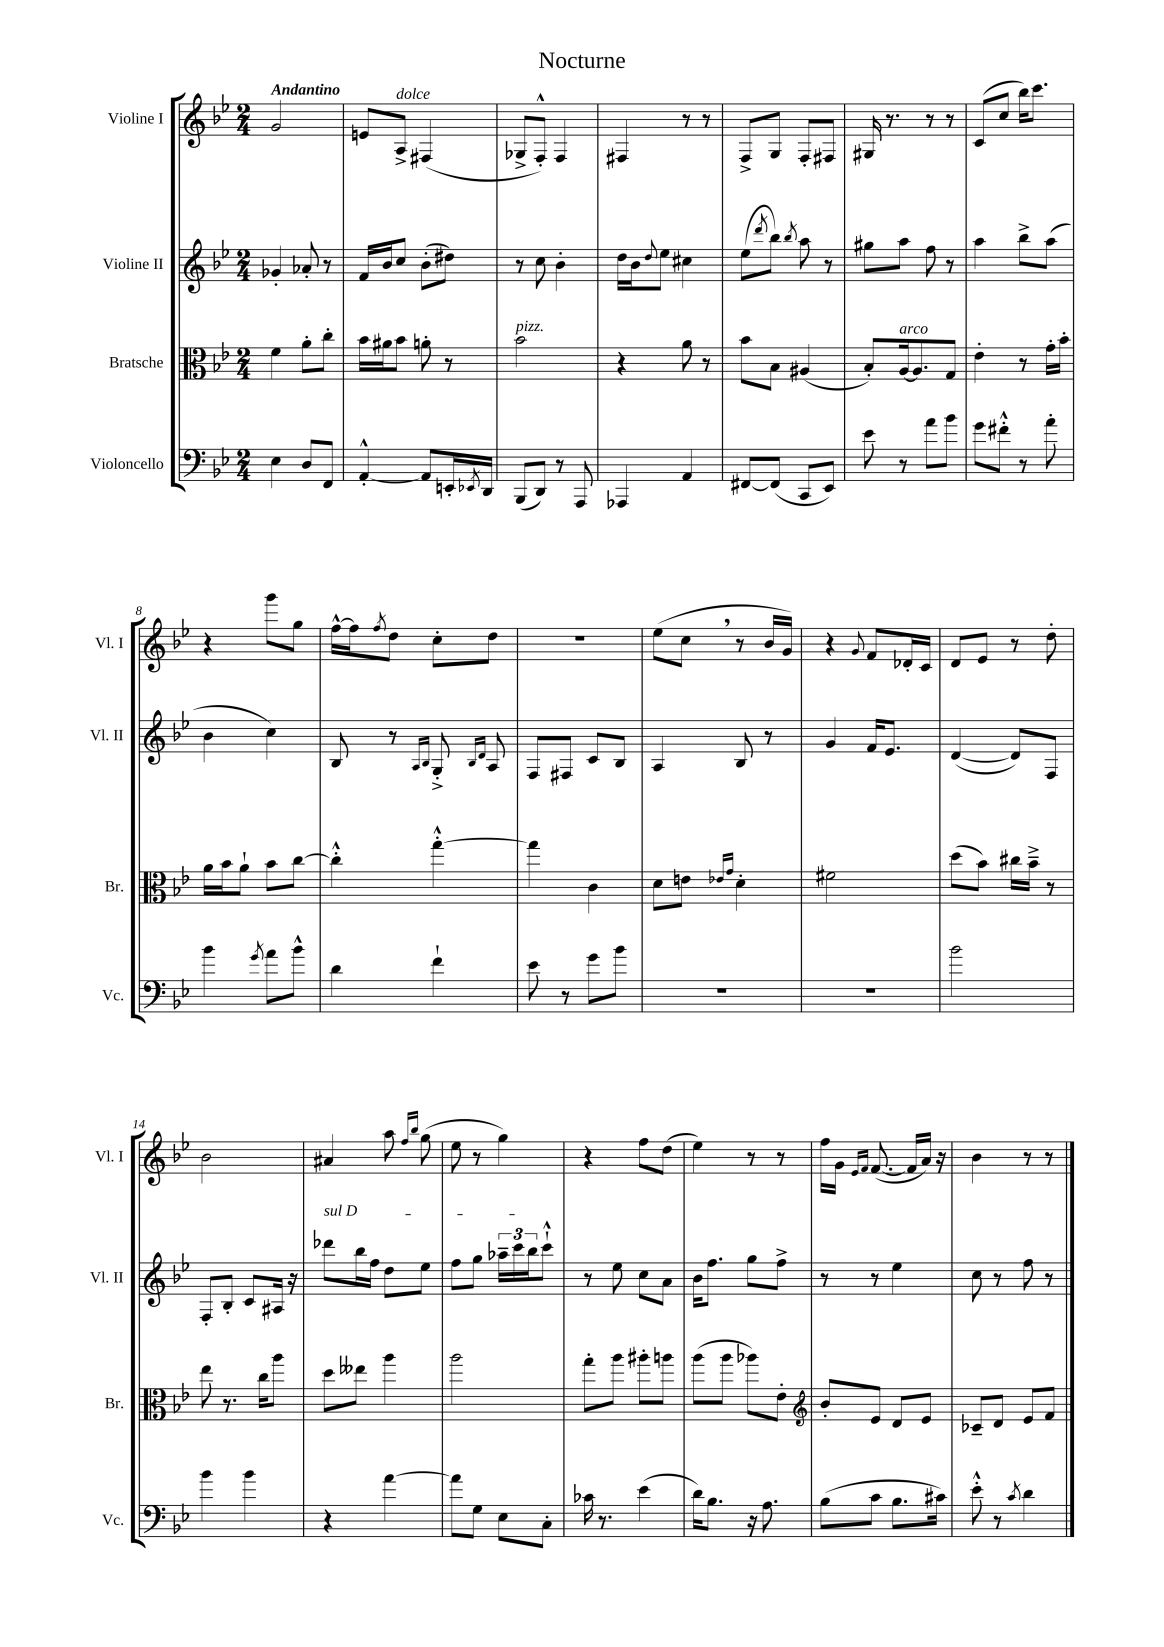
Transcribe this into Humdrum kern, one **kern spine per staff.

**kern	**kern	**kern	**kern
*staff4	*staff3	*staff2	*staff1
*clefF4	*clefC3	*clefG2	*clefG2
*k[b-e-]	*k[b-e-]	*k[b-e-]	*k[b-e-]
*M2/4	*M2/4	*M2/4	*M2/4
4E-\	4f\	4g-'/	2g/
8D/L	8a'\L	8a-'/	.
8FF/J	8cc'\J	8r	.
=	=	=	=
[4AA'^^/	16b-\LL	16f/LL	8e/L
.	16a#\J	16b-/J	.
.	8b-\J	8cc/J	8A^/J
8AA/]L	8a'\	(8b-'\L	(4F#/
16EE'/L	8r	8dd#\J)	.
8qEE-/	.	.	.
16DD/JJ	.	.	.
=	=	=	=
(8BBB-/L	2b-\	8r	8G-^/L
8DD/J)	.	8cc\	8F'^^/J)
8r	.	4b-'\	4F/
8AAA/	.	.	.
=	=	=	=
4AAA-/	4r	16dd\LL	4F#/
.	.	16b-\J	.
.	.	8qqdd/	.
.	.	8ee-\J	.
4AA/	8a\	4cc#\	8r
.	8r	.	8r
=	=	=	=
[8FF#/L	8b-\L	(8ee-\L	8F^/L
.	.	8qddd/	.
(8FF#/]J	8B-\J	8bb-\J)	8G/J
.	.	8qbb-/	.
8CC/L	(4A#/	8aa\	8F'/L
8EE-/J)	.	8r	8F#/J
=	=	=	=
8e-\	8B-'/L)	8gg#\L	16G#/
.	.	.	8.r
8r	[16A/k	8aa\J	.
.	8.A/]	.	.
8a\L	.	8ff\	8r
8b-\J	8G/J	8r	8r
=	=	=	=
8g\L	4e-'\	4aa\	(8c/L
8f#'^^\J	.	.	8cc/J
8r	8r	8bb-^\L	16bb-\LK)
.	.	.	8.ccc\J
8a'\	16g'\LL	(8aa\J	.
.	16b-'\JJ	.	.
=	=	=	=
4b-\	16a\LL	4b-\	4r
.	16b-\J	.	.
.	8a`\J	.	.
8qg/	.	.	.
8a\L	8b-\L	4cc\)	8ggg\L
8b-^^\J	[8cc\J	.	8gg\J
=	=	=	=
4d\	4cc'^^\]	8B-/	[16ff^^\LL
.	.	.	16ff\]J
.	.	.	8qff/
.	.	8r	8dd\J
.	.	16qqA/LL	.
.	.	16qqB-/JJ	.
4f`\	[4gg'^^\	8G'^/	8cc'\L
.	.	16qqB-/LL	.
.	.	16qqd/JJ	.
.	.	8A/	8dd\J
=	=	=	=
8e-\	4gg\]	8F/L	2r
8r	.	8F#/J	.
8g\L	4c\	8c/L	.
8b-\J	.	8B-/J	.
=	=	=	=
2r	8d\L	4A/	(8ee-\L
.	8e\J	.	8cc\J
.	16qqe-/LL	.	.
.	16qqg/JJ	.	.
.	4d'\	8B-/	8r
.	.	8r	16b-/LL
.	.	.	16g/JJ)
=	=	=	=
2r	2f#\	4g/	4r
.	.	.	8qqg/
.	.	16f/LK	8f/L
.	.	8.e-/J	.
.	.	.	16d-'/L
.	.	.	16c/JJ
=	=	=	=
2b-\	(8dd\L	([4d/	8d/L
.	8b-\J)	.	8e-/J
.	16cc#\LL	8d/]L)	8r
.	16b-~^\JJ	.	.
.	8r	8F/J	8dd'\
=	=	=	=
4b-\	8ee-\	8F'/L	2b-\
.	8.r	8B-'/J	.
4b-\	.	8c/L	.
.	16cc\LK	.	.
.	8aa\J	16A#/Jk	.
.	.	16r	.
=	=	=	=
4r	8dd\L	8ddd-\L	4a#/
.	8ee--\J	16bb-\L	.
.	.	16ff\JJ	.
[4a\	4aa\	8dd\L	8aa\
.	.	.	16qqff/LL
.	.	.	16qqbb-/JJ
.	.	8ee-\J	(8gg\
=	=	=	=
8a\]L	2aa\	8ff\L	8ee-\
8G\J	.	8gg\J	8r
8E-\L	.	24aa-~\LL	4gg\)
.	.	24ccc\	.
.	.	24bb-\J	.
8C'\J	.	8ccc`^^\J	.
=	=	=	=
16c-\	8gg'\L	8r	4r
8.r	.	.	.
.	8aa\J	8ee-\	.
(4e-\	8aa#'\L	8cc\L	8ff\L
.	8aa\J	8a\J	(8dd\J
=	=	=	=
16d\LK)	(8aa\L	16b-\LK	4ee-\)
8.B-\J	.	8.ff\J	.
.	8aa\J	.	.
16r	8aa-\L)	8gg\L	8r
8.A\	.	.	.
.	8e-'\J	8ff^\J	8r
=	=	=	=
*	*clefG2	*	*
(8B-\L	8b-'/L	8r	16ff\LL
.	.	.	16g\JJ
.	.	.	16qqe-/LL
.	.	.	16qqf/JJ
8c\J	8e-/J	8r	([8.f/
8.B-\L	8d/L	4ee-\	.
.	.	.	16f/]LL
.	8e-/J	.	16a/JJ)
16c#\Jk)	.	.	16r
=	=	=	=
8e-'^^\	8c-~/L	8cc\	4b-\
8r	8d/J	8r	.
8qc/	.	.	.
4d\	8e-/L	8ff\	8r
.	8f/J	8r	8r
==	==	==	==
*-	*-	*-	*-
